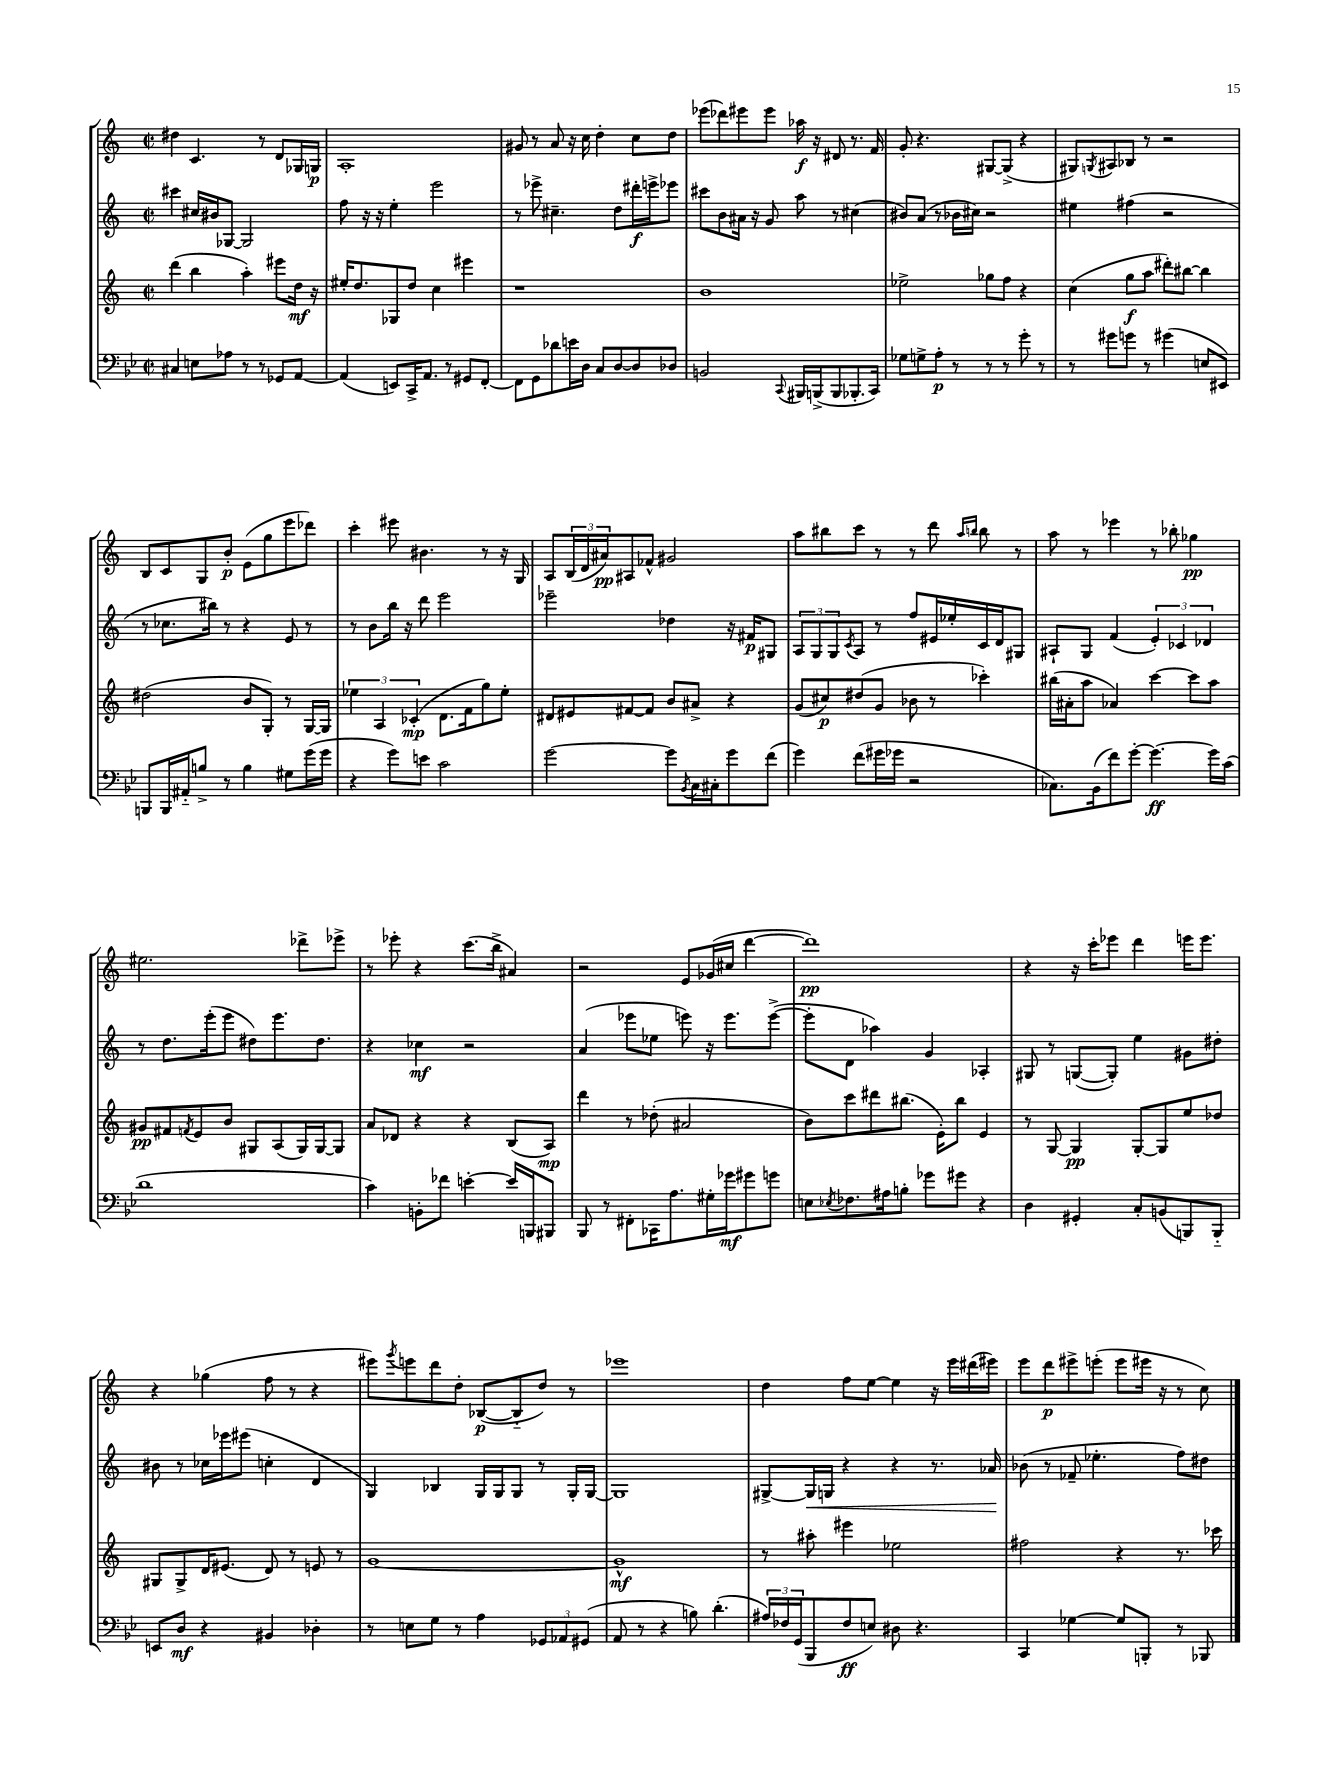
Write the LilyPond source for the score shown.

<<
\new StaffGroup <<
\new Staff = "s0" {
    \clef treble \key c \major \defaultTimeSignature \time 2/2
    dis''4 c'4. r8 d'8 ges16 g16\p |
    a1-. |
    gis'8 r8 a'8 r16 c''16 d''4-. c''8 d''8 |
    ees'''8( des'''8) eis'''8 eis'''8 aes''16\f r16 dis'8 r8. f'16 |
    g'8-. r4. gis8~ gis8->( r4 |
    gis8) \acciaccatura { g8 } ais8 bes8 r8 r2 |
    b8 c'8 g8 b'8-.\p e'8( g''8 e'''8 des'''8) |
    c'''4-. eis'''8 bis'4. r8 r16 g16 |
    a8 \tuplet 3/2 { b16( d'16 ais'16\pp) } ais8 fes'8-^ gis'2 |
    a''8 bis''8 c'''8 r8 r8 d'''8 \grace { a''16 b''16 } b''8 r8 |
    a''8 r8 ees'''4 r8 bes''8-. ges''4\pp |
    eis''2. des'''8-> ees'''8-> |
    r8 ees'''8-. r4 c'''8.( b''16-> ais'4) |
    r2 e'8 ges'16( cis''16 d'''4~ |
    d'''1\pp) |
    r4 r16 c'''16-. ees'''8 d'''4 e'''16 e'''8. |
    r4 ges''4( f''8 r8 r4 |
    eis'''8) \acciaccatura { g'''8 } e'''8 d'''8 d''8-. bes8~\p( bes8-_ d''8) r8 |
    ees'''1 |
    d''4 f''8 e''8~ e''4 r16 e'''16 dis'''16( eis'''16) |
    e'''8 d'''8\p eis'''8-> e'''8-.( e'''8 eis'''16 r16 r8 c''8) \bar "|." |
}
\new Staff = "s1" {
    \clef treble \key c \major \defaultTimeSignature \time 2/2
    cis'''4 cis''16 bis'16 ges8~ ges2 |
    f''8 r16 r16 e''4-. e'''2 |
    r8 ees'''8-> cis''4.-- d''8 dis'''16-.\f e'''16-> ees'''8 |
    cis'''8 b'8 ais'16 r16 g'8 a''8 r8 cis''4( |
    bis'8) a'8( r8 bes'16 cis''16) r2 |
    eis''4 fis''4( r2 |
    r8 ces''8. bis''16) r8 r4 e'8 r8 |
    r8 b'8 b''16 r16 d'''8 e'''2 |
    ees'''2-- des''4 r16 fis'16\p gis8 |
    \tuplet 3/2 { a8 g8 g8 } \acciaccatura { c'8 } a8 r8 f''8 eis'16 ees''16-. c'16 d'16 gis8 |
    ais8-! g8 f'4( \tuplet 3/2 { e'4-.) ces'4 des'4 } |
    r8 d''8. e'''16-.( e'''8 dis''8) e'''8. dis''8. |
    r4 ces''4\mf r2 |
    a'4( ees'''8 ees''8 e'''8) r16 e'''8. e'''8~->( |
    e'''8-. d'8 aes''4) g'4 aes4-. |
    gis8 r8 g8~( g8-.) e''4 gis'8 dis''8-. |
    bis'8 r8 ces''16 ees'''16 eis'''8( c''4-. d'4 |
    g4) bes4 g16 g16 g8 r8 g16-. g16~ |
    g1 |
    gis8~-> gis16\< g16 r4 r4 r8. aes'16\! |
    bes'8( r8 fes'8-- ees''4.-. f''8) dis''8 \bar "|." |
}
\new Staff = "s2" {
    \clef treble \key c \major \defaultTimeSignature \time 2/2
    d'''4( b''4 a''4-.) eis'''8 d''16\mf r16 |
    eis''16-. d''8. ges8 d''8 c''4 eis'''4 |
    r1 |
    b'1 |
    ees''2-> ges''8 f''8 r4 |
    c''4( g''8\f a''8 dis'''8-.) bis''8~ bis''4 |
    dis''2( b'8 g8-.) r8 g16~ g16 |
    \tuplet 3/2 { ees''4 a4 ces'4-.\mp( } d'8. f'16 g''8) ees''8-. |
    dis'8 eis'8 fis'8~ fis'8 b'8 ais'8-> r4 |
    g'8( cis''8\p) dis''8( g'8 bes'8 r8 ces'''4-.) |
    bis''16( ais'16-. a''8 aes'4) c'''4~ c'''8 a''8 |
    gis'8\pp fis'8 \acciaccatura { f'8 } e'8 b'8 gis8 a8( gis16) gis16~ gis8 |
    a'8 des'8 r4 r4 b8( a8\mp) |
    d'''4 r8 des''8-.( ais'2 |
    b'8) c'''8 dis'''8 bis''8.( e'16-.) bis''8 e'4 |
    r8 g8~ g4\pp g8~-. g8 e''8 des''8 |
    gis8 gis8-> d'16 eis'8.( d'8) r8 e'8 r8 |
    g'1~ |
    g'1-^\mf |
    r8 ais''8-. eis'''4 ees''2 |
    fis''2 r4 r8. ces'''16 \bar "|." |
}
\new Staff = "s3" {
    \clef bass \key bes \major \defaultTimeSignature \time 2/2
    cis4 e8 aes8 r8 r8 ges,8 a,8~ |
    a,4( e,8) c,16-> a,8. r8 gis,8 f,8~-. |
    f,8 g,8 des'8 e'16 d16 c8 d8~ d8 des8 |
    b,2 \appoggiatura { c,8 } bis,,16 b,,16->( b,,8 bes,,8.-. c,16) |
    ges8 g8-> a8-.\p r8 r8 r8 g'8-. r8 |
    r8 gis'8 g'8 r8 gis'4( e8 eis,8) |
    b,,8 b,,16 ais,16-_ b8-> r8 b4 gis8 g'16( g'16 |
    r4 g'8) e'8 c'2 |
    g'2~ g'8 \acciaccatura { bes,8 } c16 cis16-. g'8 f'8( |
    g'4) f'8( gis'16 ges'16 r2 |
    ces8.) bes,16( f'8) g'8~-. g'4.~\ff g'16 c'16( |
    d'1 |
    c'4) b,8-. fes'8 e'4~-. e'16 b,,16 bis,,8 |
    bes,,8 r8 fis,8-. ces,16 a8. gis16-. ges'16\mf gis'8 g'8 |
    e8 \acciaccatura { ees8 } fes8. ais16 b8-. ges'8 gis'8 r4 |
    d4 gis,4-. c8-. b,8( b,,8) b,,8-_ |
    e,8 d8\mf r4 bis,4 des4-. |
    r8 e8 g8 r8 a4 \tuplet 3/2 { ges,8 aes,8 gis,8( } |
    a,8 r8 r4 b8) d'4.-.( |
    \tuplet 3/2 { ais16) fes16 g,16( } bes,,8 fes8\ff e8) dis8 r4. |
    c,4 ges4~ ges8 b,,8-. r8 bes,,8 \bar "|." |
}
>>
>>
\layout { \context { \Score \remove "Bar_number_engraver" } }
